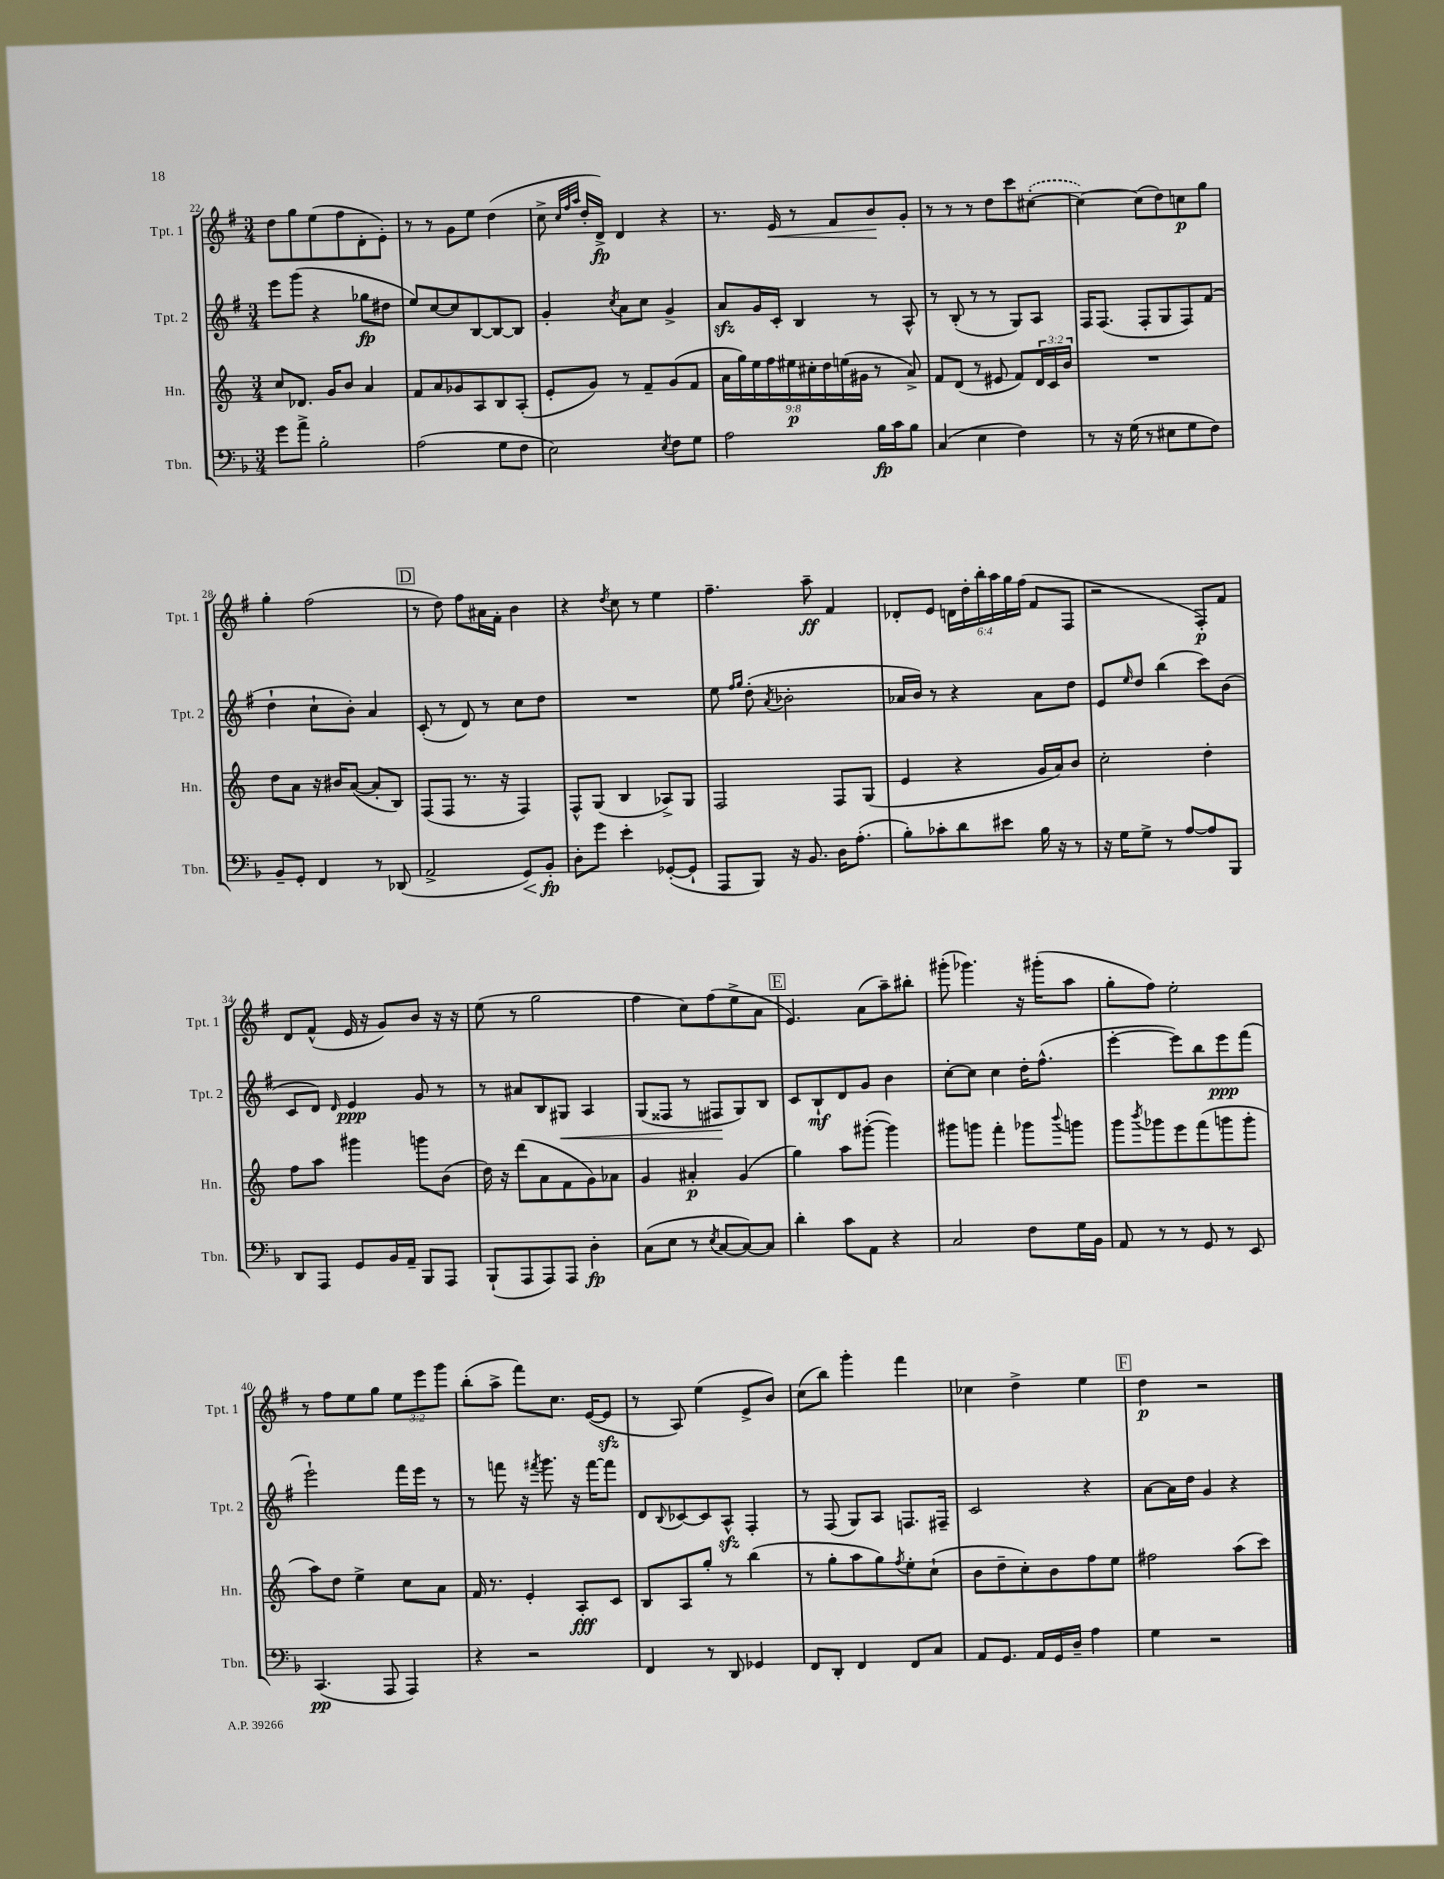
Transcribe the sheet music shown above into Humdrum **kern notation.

**kern	**kern	**kern	**kern
*staff4	*staff3	*staff2	*staff1
*clefF4	*clefG2	*clefG2	*clefG2
*k[b-]	*k[]	*k[f#]	*k[f#]
*M3/4	*M3/4	*M3/4	*M3/4
8g	8cc	8eee	8dd
8a^	8.d-	(8ggg	8gg
2B-'	.	4r	(8ee
.	16g	.	.
.	8b	.	8ff#
.	4a	8gg-	8d'
.	.	8dd#	8e')
=	=	=	=
(2A	8f	8ee)	8r
.	8a	[8cc	8r
.	8g-	8cc]	8g
.	8A	[8B	8ee
8G	8B	8B_	(4dd
8F	(8A'	8B]	.
=	=	=	=
2E)	8e'	4g'	8cc^
.	.	.	32qqcc
.	.	.	32qqff#
.	.	.	32qqaa
.	8g)	.	16dd'
.	.	.	16d^)
.	.	8qcc	.
.	8r	8a	4d
.	8f~	8cc	.
8qE	.	.	.
8F	(8g	4g^	4r
8G	8f	.	.
=	=	=	=
2A	18a	8a	8.r
.	18gg)	.	.
.	18ee	.	.
.	.	16g	.
.	18ff	.	.
.	.	16c'	16e
.	18ee#	.	.
.	.	4B	8r
.	18cc#'	.	.
.	18dd	.	.
.	.	.	8f#
.	(18ee	.	.
.	18g#	.	.
16B-	8r	8r	8b
16c	.	.	.
8B-	8a^)	8A^^	8g'
=	=	=	=
(4C	8f	8r	8r
.	(8d	(8B'	8r
4E	8r	8r	8r
.	8e#	8r	8dd
4F)	8f)	8G)	8ccc
.	24d	8A	([8cc#'
.	24c	.	.
.	24b	.	.
=	=	=	=
8r	2.r	16F#	4cc#_)
.	.	(8.F#	.
16r	.	.	.
(16G	.	.	.
8r	.	8F#'	(8cc#]
8E#	.	8G	8dd)
8G	.	8F#)	8cc
8F)	.	(8f#	8gg
=	=	=	=
8BB-~	8dd	4dd`	4gg'
8GG'	8a	.	.
4FF	16r	8cc`	(2ff#
.	16b#	.	.
.	([8a	8b')	.
8r	8a']	4a	.
(8DD-	8B)	.	.
=	=	=	=
2AA^	(8F	(8c'	8r
.	8F	8r	8dd)
.	8.r	8d)	8ff#
.	.	8r	16a#
.	16r	.	16f#'
8GG)	4F)	8cc	4b
8BB-'	.	8dd	.
=	=	=	=
8D'	8F^^	2.r	4r
8g	(8G	.	.
.	.	.	8qdd
4e'	4B	.	8cc
.	.	.	8r
([8GG-'	8A-^)	.	4ee
8GG-`]	8G	.	.
=	=	=	=
8AAA	2F	8ee	4.ff#~
.	.	16qqff#	.
.	.	16qqgg	.
8BBB-)	.	(8dd'	.
.	.	8qa	.
16r	.	2b-'	.
8.BB-	.	.	.
.	.	.	8aa~
16D	8F	.	4f#
(8.A'	.	.	.
.	(8G	.	.
=	=	=	=
8B-')	4e	16a-	8d-'
.	.	16b)	.
8c-'	.	8r	8e
8d	4r	4r	24d
.	.	.	24dd'
.	.	.	24bb'
8e#	.	.	24aa
.	.	.	24gg
.	.	.	(24ff#
16B-	16g	8a-	8f#
16r	16a)	.	.
8r	8b	8dd	8F#
=	=	=	=
16r	2cc'	8e	2r
16G	.	.	.
.	.	16qqee	.
8G^	.	8dd	.
8r	.	(4bb	.
[8A	.	.	.
8A]	4dd'	8ccc)	8F#')
8BBB-	.	(8b	8f#
=	=	=	=
8DD	8ff	8c	8d
8AAA	8aa	8d)	(8f#^^
.	.	16qqd	.
8GG	4ggg#	4e	16e
.	.	.	16r
16BB-	.	.	8g)
16AA~	.	.	.
8BBB-	8ggg	8g	8b
8AAA	(8b	8r	16r
.	.	.	16r
=	=	=	=
(8BBB-`	16dd)	8r	(8ee
.	16r	.	.
8AAA	(8ddd	8a#	8r
8AAA)	8a	8B	2gg
8AAA	8f	8G#	.
4D'	8g)	4A	.
.	8a-	.	.
=	=	=	=
(8C	4g	(8G	4ff#
8E	.	8F##	.
8r	4a#'	8r	8cc)
8qE	.	.	.
[8C	.	8F#	(8ff#
8C_)	(4g	8G)	8ee^
8C]	.	8B	8a
=	=	=	=
4d'	4gg)	8c	4.e)
.	.	8B`	.
8c	8aa	8d	.
8AA	([8ggg#'	8g	(8a
4r	4ggg#])	4b	8aa~)
.	.	.	8bb#'
=	=	=	=
2C	8ggg#	[8cc'	(8ggg#'
.	8ggg	8cc]	4.ggg-)
.	4fff'	4cc	.
8F	8ggg-	16dd'	16r
.	.	(8.ff#^^	(16ggg#'
.	8qqbbb	.	.
16G	8ggg	.	8aa
16BB-	.	.	.
=	=	=	=
8AA	8ggg	[4eee'	8gg'
.	8qbbb	.	.
8r	8ggg-	.	8ff#)
8r	8eee	8eee])	2ee'
8GG	(8fff	8bb	.
8r	8ggg	8eee	.
8EE	8ggg'	(8fff#	.
=	=	=	=
(4.CC	8aa)	2eee`)	8r
.	8dd	.	8ff#
.	4ee^	.	8ee
8AAA	.	.	8gg
4AAA)	8cc	16fff#	12ee
.	.	16eee	.
.	.	.	12eee
.	8a	8r	.
.	.	.	12ggg
=	=	=	=
4r	16f	8r	(8bb'
.	8.r	.	.
.	.	8fff	8aa^
2r	4e'	16r	8fff#)
.	.	8qfff#	.
.	.	8.ggg	.
.	.	.	8.cc
.	8A'	16r	.
.	.	[16fff#	([16e
.	8c	8fff#]	8e]
=	=	=	=
4FF	8B	8d	8r
.	.	8qqB	.
.	8A	[8c-	8A)
8r	8gg'	8c-]	(4ee
8DD	8r	8A^^	.
4GG-	(4bb	4F#'	8e^
.	.	.	8b)
=	=	=	=
8FF	8r	8r	(8cc
8DD'	8gg'	(8F#	8bb)
4FF	8aa	8G)	4ggg'
.	8gg)	8A	.
.	8qff	.	.
8FF	8ee'	8.F	4fff#
8C	(8cc`	.	.
.	.	16F#~	.
=	=	=	=
8AA	8b	2c	4cc-
8.GG	8dd~	.	.
.	8cc')	.	4dd^
16AA	.	.	.
16GG	8b	.	.
16D~	.	.	.
4A	8ff	4r	4ee
.	8ee	.	.
=	=	=	=
4G	2ff#	[8a	4dd
.	.	16a]	.
.	.	16dd	.
2r	.	4g	2r
.	(8aa	4r	.
.	8ccc)	.	.
==	==	==	==
*-	*-	*-	*-
